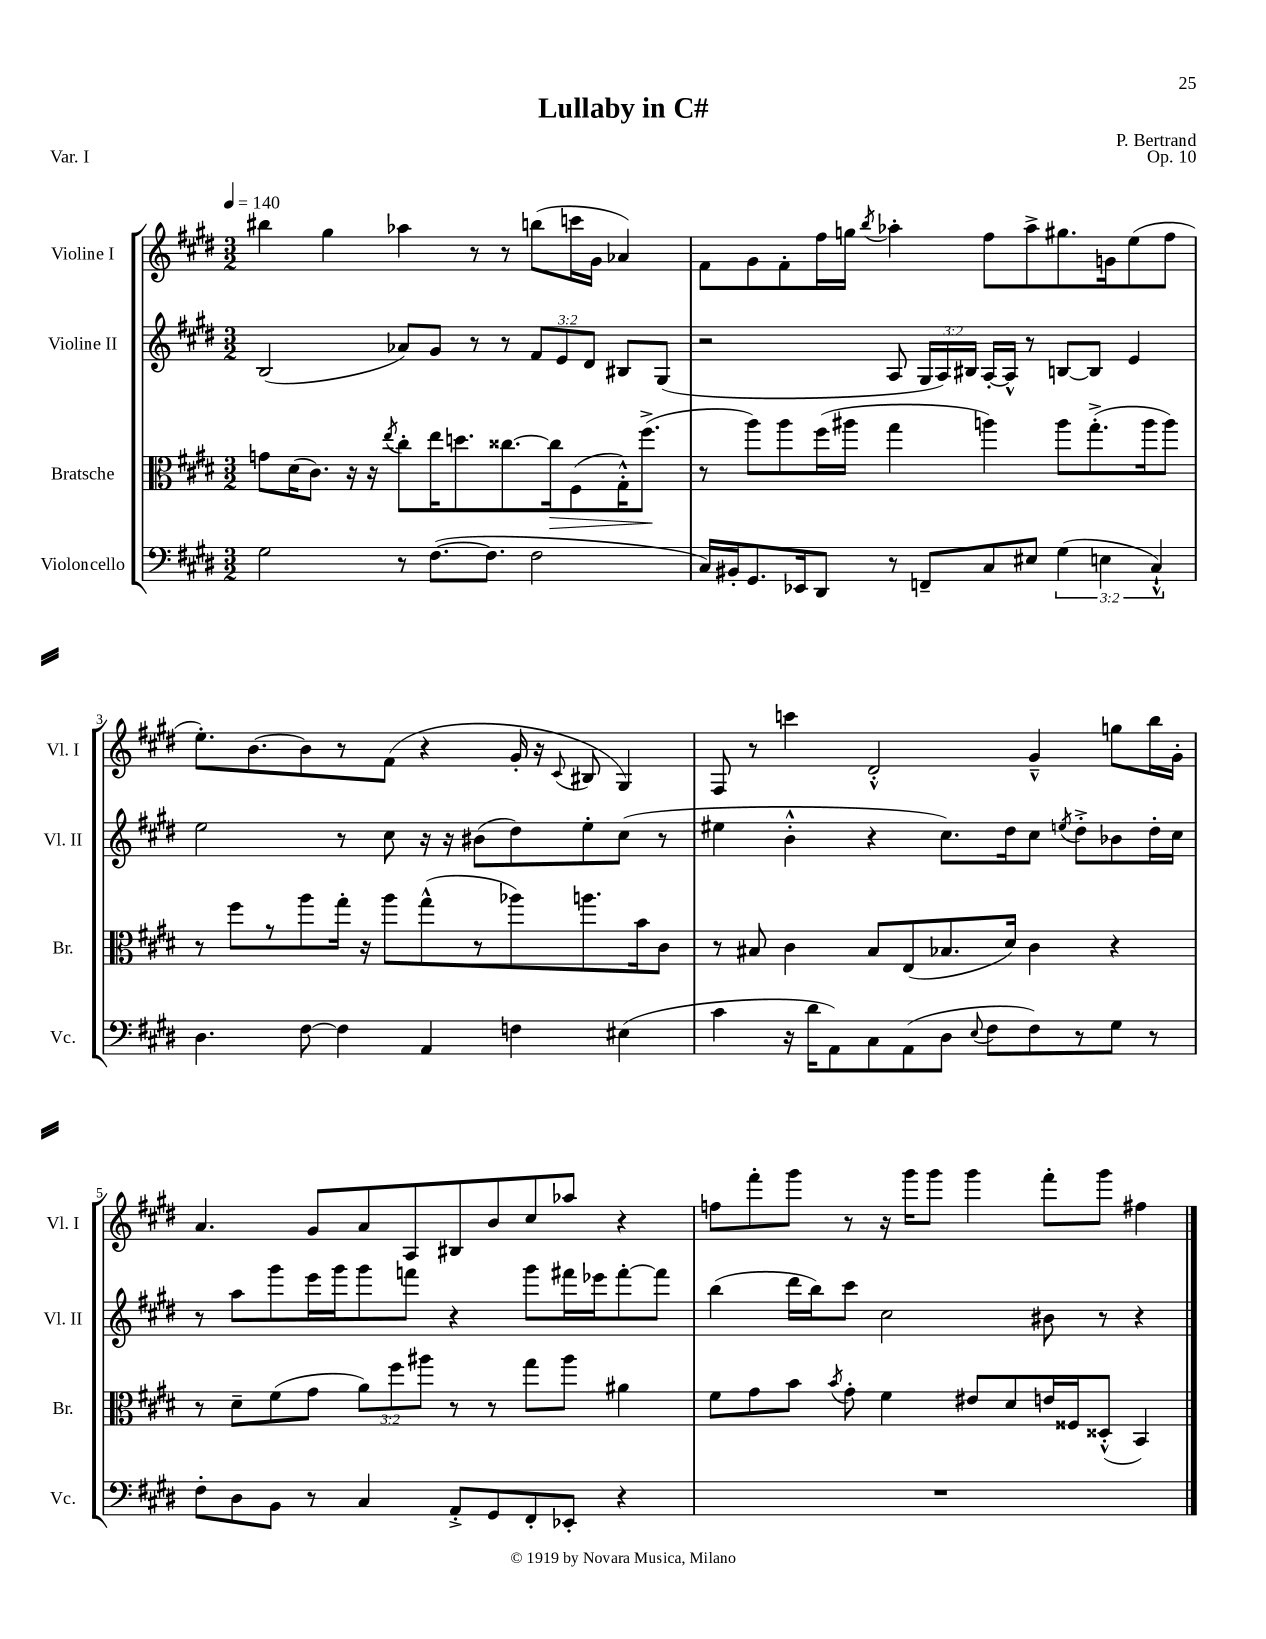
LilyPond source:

\header { title = "Lullaby in C#" composer = "P. Bertrand" opus = "Op. 10" piece = "Var. I" }
<<
\new StaffGroup <<
\new Staff = "s0" \with { instrumentName = "Violine I" shortInstrumentName = "Vl. I" } {
    \clef treble \key e \major \numericTimeSignature \time 3/2 \tempo 4 = 140
    \autoBeamOff bis''4 gis''4 aes''4 r8 r8 b''8[( c'''16 gis'16] aes'4) |
    fis'8[ gis'8 fis'8-. fis''16 g''16] \acciaccatura { b''8 } aes''4-. fis''8[ aes''8-> gis''8. g'16 e''8( fis''8] |
    e''8.[-.) b'8.~ b'8 r8 fis'8]( r4 gis'16-. r16 \appoggiatura { cis'8 } bis8 gis4) |
    fis8 r8 c'''4 dis'2-.-^ gis'4---^ g''8[ b''16 gis'16]-. |
    a'4. gis'8[ a'8 a8 bis8 b'8 cis''8 aes''8] r4 |
    f''8[ fis'''8-. gis'''8] r8 r16 gis'''16[ gis'''8] gis'''4 fis'''8[-. gis'''8] fis''4 \bar "|." |
}
\new Staff = "s1" \with { instrumentName = "Violine II" shortInstrumentName = "Vl. II" } {
    \clef treble \key e \major \numericTimeSignature \time 3/2 \override Staff.TupletNumber.text = #tuplet-number::calc-fraction-text
    \autoBeamOff b2( aes'8[) gis'8] r8 r8 \tuplet 3/2 { fis'8[ e'8 dis'8] } bis8[ gis8]( |
    r2 a8 \tuplet 3/2 { gis16[ a16) bis16] } a16[~-. a16]-^ r8 b8[~ b8] e'4 |
    e''2 r8 cis''8 r16 r16 bis'8[( dis''8) e''8-. cis''8]( r8 |
    eis''4 b'4-.-^ r4 cis''8.[) dis''16 cis''8] \acciaccatura { e''8 } dis''8[-.-> bes'8 dis''16-. cis''16] |
    r8 a''8[ gis'''8 e'''16 gis'''16 gis'''8 f'''8] r4 gis'''8[ fis'''16 ees'''16 fis'''8~-. fis'''8] |
    b''4( dis'''16[ b''16) cis'''8] cis''2 bis'8 r8 r4 \bar "|." |
}
\new Staff = "s2" \with { instrumentName = "Bratsche" shortInstrumentName = "Br." } {
    \clef alto \key e \major \numericTimeSignature \time 3/2 \override Staff.TupletNumber.text = #tuplet-number::calc-fraction-text
    \autoBeamOff g'8[ dis'16( cis'8.]) r16 r16 \acciaccatura { e''8 } cis''8[-. e''16 d''8. cisis''8.~ cisis''16\> fis8( gis16-.-^) fis''8.]->\!( |
    r8 a''8[) a''8 fis''16( ais''16] gis''4 a''4) a''8[ gis''8.-.->( a''16 a''8]) |
    r8 fis''8[ r8 a''8 gis''16]-. r16 a''8[ gis''8-^( r8 aes''8) a''8. b'16 cis'8] |
    r8 bis8 cis'4 bis8[ e8( bes8. dis'16]) cis'4 r4 |
    r8 dis'8[-- fis'8( gis'8] \tuplet 3/2 { a'8[) fis''8 ais''8] } r8 r8 gis''8[ ais''8] ais'4 |
    fis'8[ gis'8 b'8] \acciaccatura { b'8 } gis'8-. fis'4 eis'8[ dis'8 e'16 fisis16 disis8]-.-^( b,4) \bar "|." |
}
\new Staff = "s3" \with { instrumentName = "Violoncello" shortInstrumentName = "Vc." } {
    \clef bass \key e \major \numericTimeSignature \time 3/2 \override Staff.TupletNumber.text = #tuplet-number::calc-fraction-text
    \autoBeamOff gis2 r8 fis8.[~( fis8.] fis2 |
    cis16[) bis,16-. gis,8. ees,16 dis,8] r8 f,8[-- cis8 eis8] \tuplet 3/2 { gis4( e4 cis4-!-^) } |
    dis4. fis8~ fis4 a,4 f4 eis4( |
    cis'4 r16 dis'16[ a,8) cis8 a,8( dis8] \appoggiatura { e8 } fis8[ fis8) r8 gis8] r8 |
    fis8[-. dis8 b,8] r8 cis4 a,8[-.-> gis,8 fis,8-. ees,8]-. r4 |
    R1. \bar "|." |
}
>>
>>
